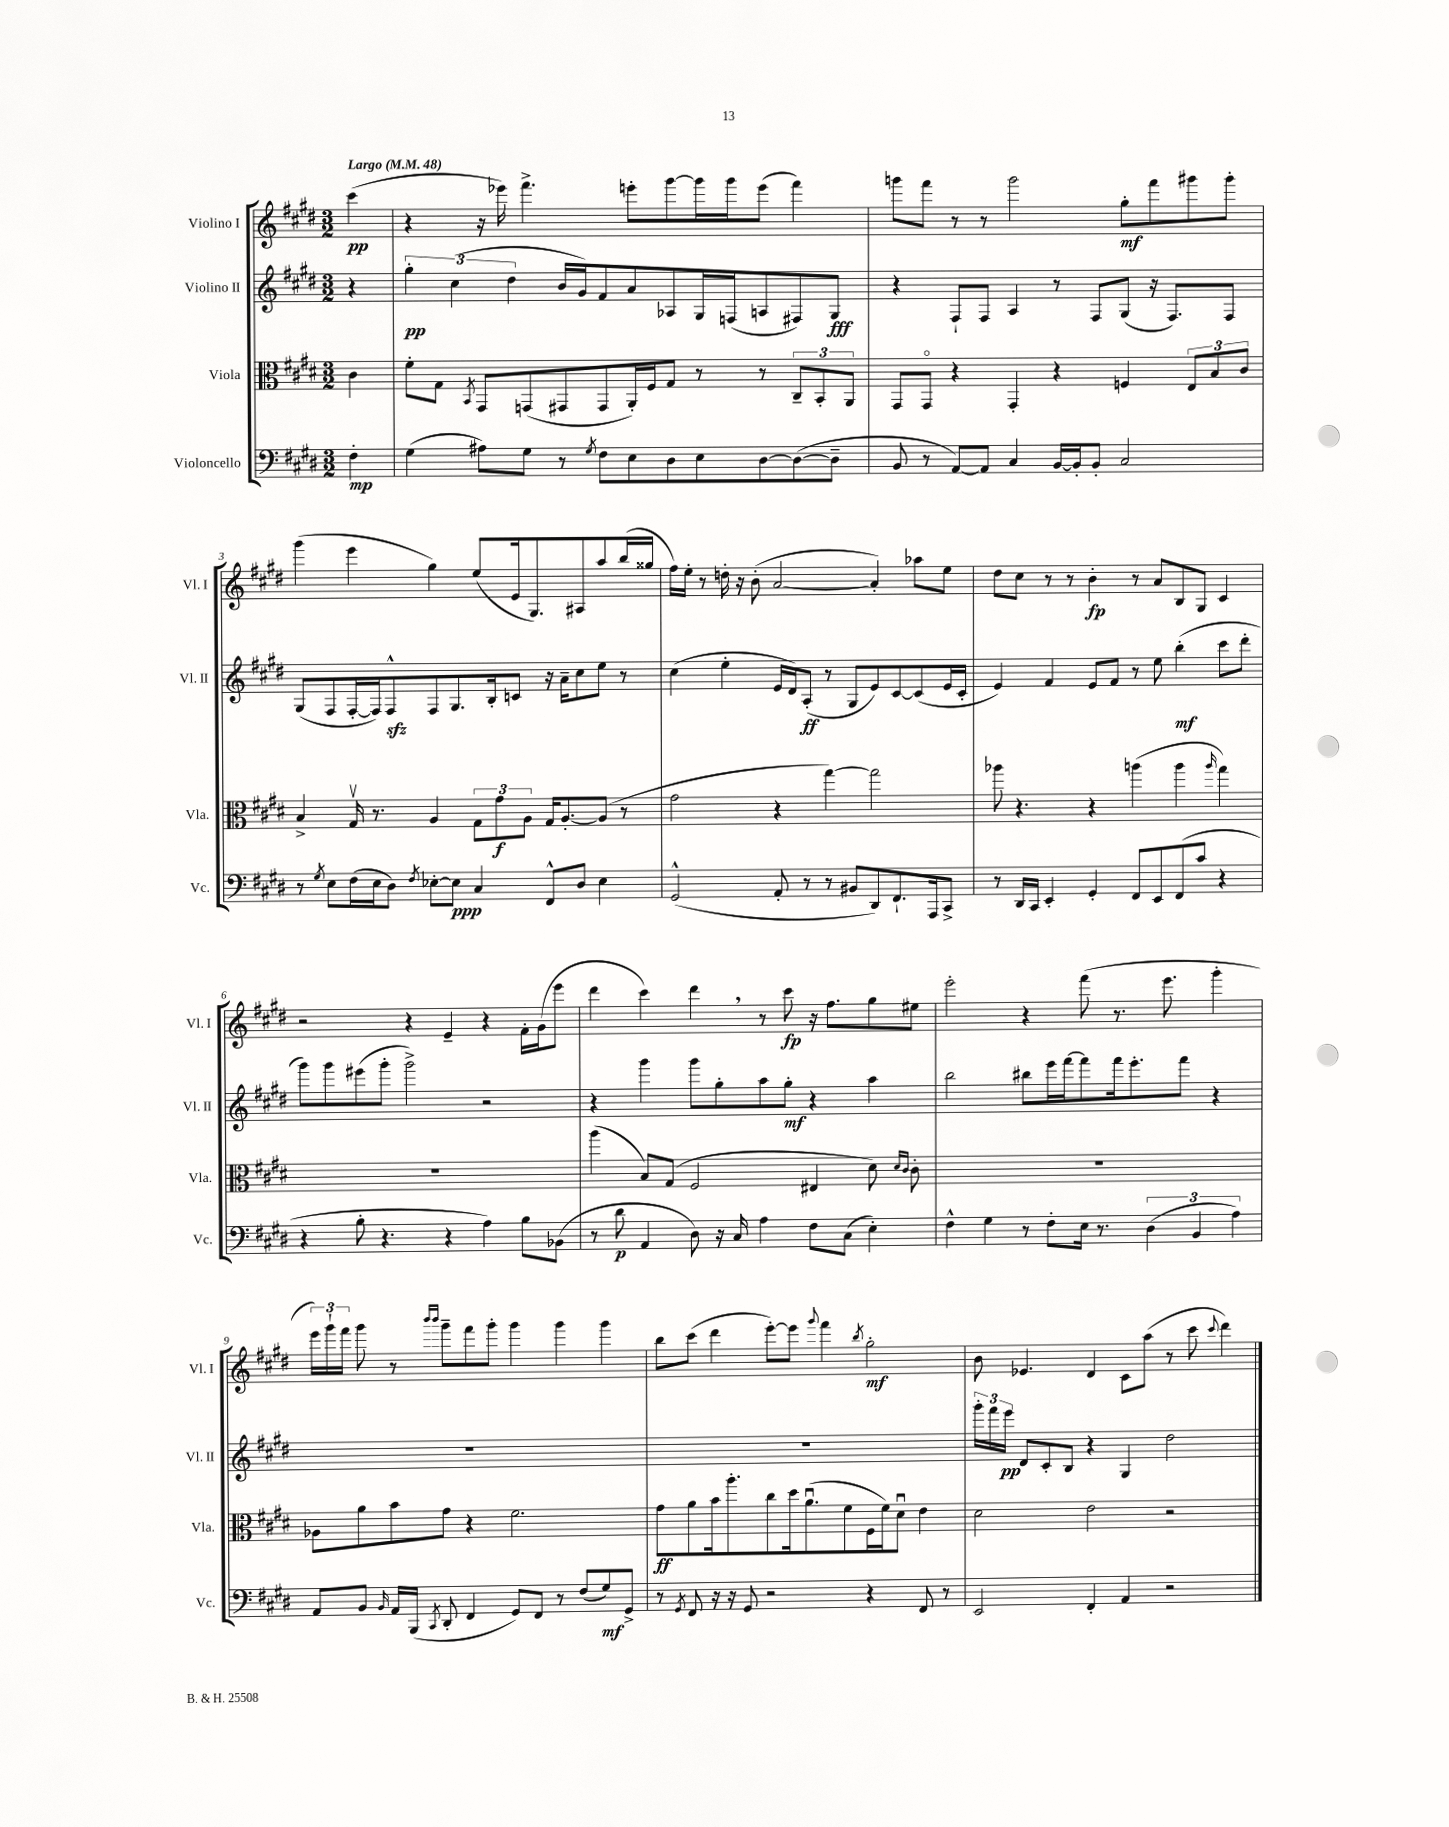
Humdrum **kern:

**kern	**kern	**kern	**kern
*staff4	*staff3	*staff2	*staff1
*clefF4	*clefC3	*clefG2	*clefG2
*k[f#c#g#d#]	*k[f#c#g#d#]	*k[f#c#g#d#]	*k[f#c#g#d#]
*M3/2	*M3/2	*M3/2	*M3/2
*MM48	*MM48	*MM48	*MM48
4F#'	4c#	4r	(4ccc#
=	=	=	=
(4G#	8f#'	6gg#'	4r
.	8G#	.	.
.	.	(6cc#	.
.	8qBB	.	.
8A#)	8GG#	.	16r
.	.	.	16eee-)
.	.	6dd#	.
8G#	(8GG	.	4.fff#^
8r	8GG#	16b	.
.	.	16g#)	.
8qG#	.	.	.
8F#	8GG#	8f#	.
8E	16AA')	8a	8eee'
.	16F#	.	.
8D#	8G#	8A-	[8ggg#
8E	8r	16G#	16ggg#]
.	.	(16F	16ggg#
[8D#	8r	8A	(8eee
(8D#_	12C#~	8F#)	4fff#)
.	12BB'	.	.
8D#~]	.	8G#	.
.	12AA	.	.
=	=	=	=
8BB	8GG#	4r	8ggg
8r	8GG#o	.	8fff#
[8AA)	4r	8F#`	8r
8AA]	.	8F#	8r
4C#	4GG#'	4A	2ggg
[16BB	4r	8r	.
16BB']	.	.	.
8BB'	.	8F#	.
2C#	4F	(8G#	8gg#'
.	.	16r	8fff#
.	.	8.F#)	.
.	12E	.	8ggg#
.	12B	.	.
.	.	8F#	8ggg#'
.	12c#	.	.
=	=	=	=
8r	4B^	(8G#	(4ggg#
8qG#	.	.	.
8E	.	8F#	.
(16F#	16G#v	[16F#'	4eee
16E	8.r	16F#])	.
8D#)	.	8F#^^	.
8qF#	.	.	.
[8E-'	4A	8F#	4gg#)
8E-]	.	8.G#	.
4C#	12G#	.	(8ee
.	.	16B'	.
.	12g#	.	.
.	.	8c	16e
.	12A	.	.
.	.	.	8.G#)
8FF#^^	16G#	16r	.
.	[8.A'	16a~	.
8D#	.	8cc#	8A#
4E-	(8A]	8ee	8aa
.	8r	8r	(16bb
.	.	.	16gg##
=	=	=	=
(2GG#^^	2g#	(4cc#	16ff#)
.	.	.	16ee'
.	.	.	8r
.	.	4ee'	16dd'
.	.	.	16r
.	.	.	(8b'
8AA'	4r	16e	[2a
.	.	16d#)	.
8r	.	(8A'	.
8r	[4gg#)	8r	.
8BB#	.	8G#	.
8DD#)	2gg#]	8e)	4a'])
8.FF#`	.	[8c#	.
.	.	(8c#]	8aa-
16AAA	.	.	.
8CC#^	.	16e	8ee
.	.	16c#'	.
=	=	=	=
8r	8aa-	4e)	8dd#
16DD#	4.r	.	8cc#
16CC#	.	.	.
4EE'	.	4f#	8r
.	.	.	8r
4GG#'	4r	8e	4b'
.	.	8f#	.
8FF#	(4aa	8r	8r
8EE	.	8ee	8a
(8FF#	4aa	(4bb'	8B
8c#	.	.	8G#
.	16qqaa	.	.
4r	4gg#)	8ccc#	4c#
.	.	8ddd#'	.
=	=	=	=
4r	1.r	8ggg#)	2r
.	.	8ggg#	.
8B'	.	(8eee#	.
4.r	.	8ggg#'	.
.	.	2ggg#^)	4r
4r	.	.	4e~
4A)	.	2r	4r
8B	.	.	16f#'
.	.	.	(16g#
(8BB-	.	.	8eee
=	=	=	=
8r	(4aa	4r	4ddd#
8d#	.	.	.
4AA	8B)	4ggg#	4ccc#)
.	(8G#	.	.
8D#)	2F#	8ggg#	4ddd#
16r	.	8gg#'	.
16C#	.	.	.
4A	.	8aa	8r
.	.	8gg#'	8ccc#
8F#	4E#	4r	16r
.	.	.	8.ff#
(8C#	.	.	.
4E')	8d#)	4aa	8gg#
.	16qqd#	.	.
.	16qqc#	.	.
.	8c#'	.	8ee#
=	=	=	=
4F#^^	1.r	2bb	2eee'
4G#	.	.	.
8r	.	8bb#	4r
8F#'	.	16eee	.
.	.	[16fff#	.
16E	.	8fff#]	(8fff#
8.r	.	.	.
.	.	16fff#	8.r
.	.	8.eee'	.
(6D#	.	.	.
.	.	.	8.eee
.	.	8fff#	.
6BB	.	.	.
.	.	4r	4ggg#'
6A)	.	.	.
=	=	=	=
8AA	8A-	1.r	24eee)
.	.	.	24ggg#`
.	.	.	24fff#
8BB	8a	.	8ggg#
16qqBB	.	.	.
16AA	8b	.	8r
(16BBB	.	.	.
.	.	.	16qqbbb
8qCC#	.	.	16qqbbb
8DD#'	8g#	.	8ggg#~
4FF#	4r	.	8fff#
.	.	.	8ggg#'
8GG#)	2.f#	.	4ggg#
8FF#	.	.	.
8r	.	.	4ggg#
(8F#	.	.	.
8G#)	.	.	4ggg#
8GG#^	.	.	.
=	=	=	=
8r	8g#	1.r	8bb
8qGG#	.	.	.
8FF#	8a	.	(8ccc#
16r	16b	.	4ddd#
16r	8.aa'	.	.
8GG#	.	.	.
2r	8cc#	.	[8eee')
.	16dd#	.	8eee]
.	(8.au	.	.
.	.	.	8qqggg#
.	.	.	4fff#
.	8f#	.	.
.	.	.	8qbb
4r	16F#	.	2gg#'
.	16f#)	.	.
.	8d#u	.	.
8FF#	4e	.	.
8r	.	.	.
=	=	=	=
2EE	2d#	24ggg#'	8b
.	.	24fff#	.
.	.	24eee	.
.	.	8d#	4.e-
.	.	8c#'	.
.	.	8B	.
4FF#'	2e	4r	4d#
4AA	.	4G#	8c#
.	.	.	(8aa
2r	2r	2dd#	8r
.	.	.	8ccc#
.	.	.	8qqccc#
.	.	.	4ddd#)
==	==	==	==
*-	*-	*-	*-
